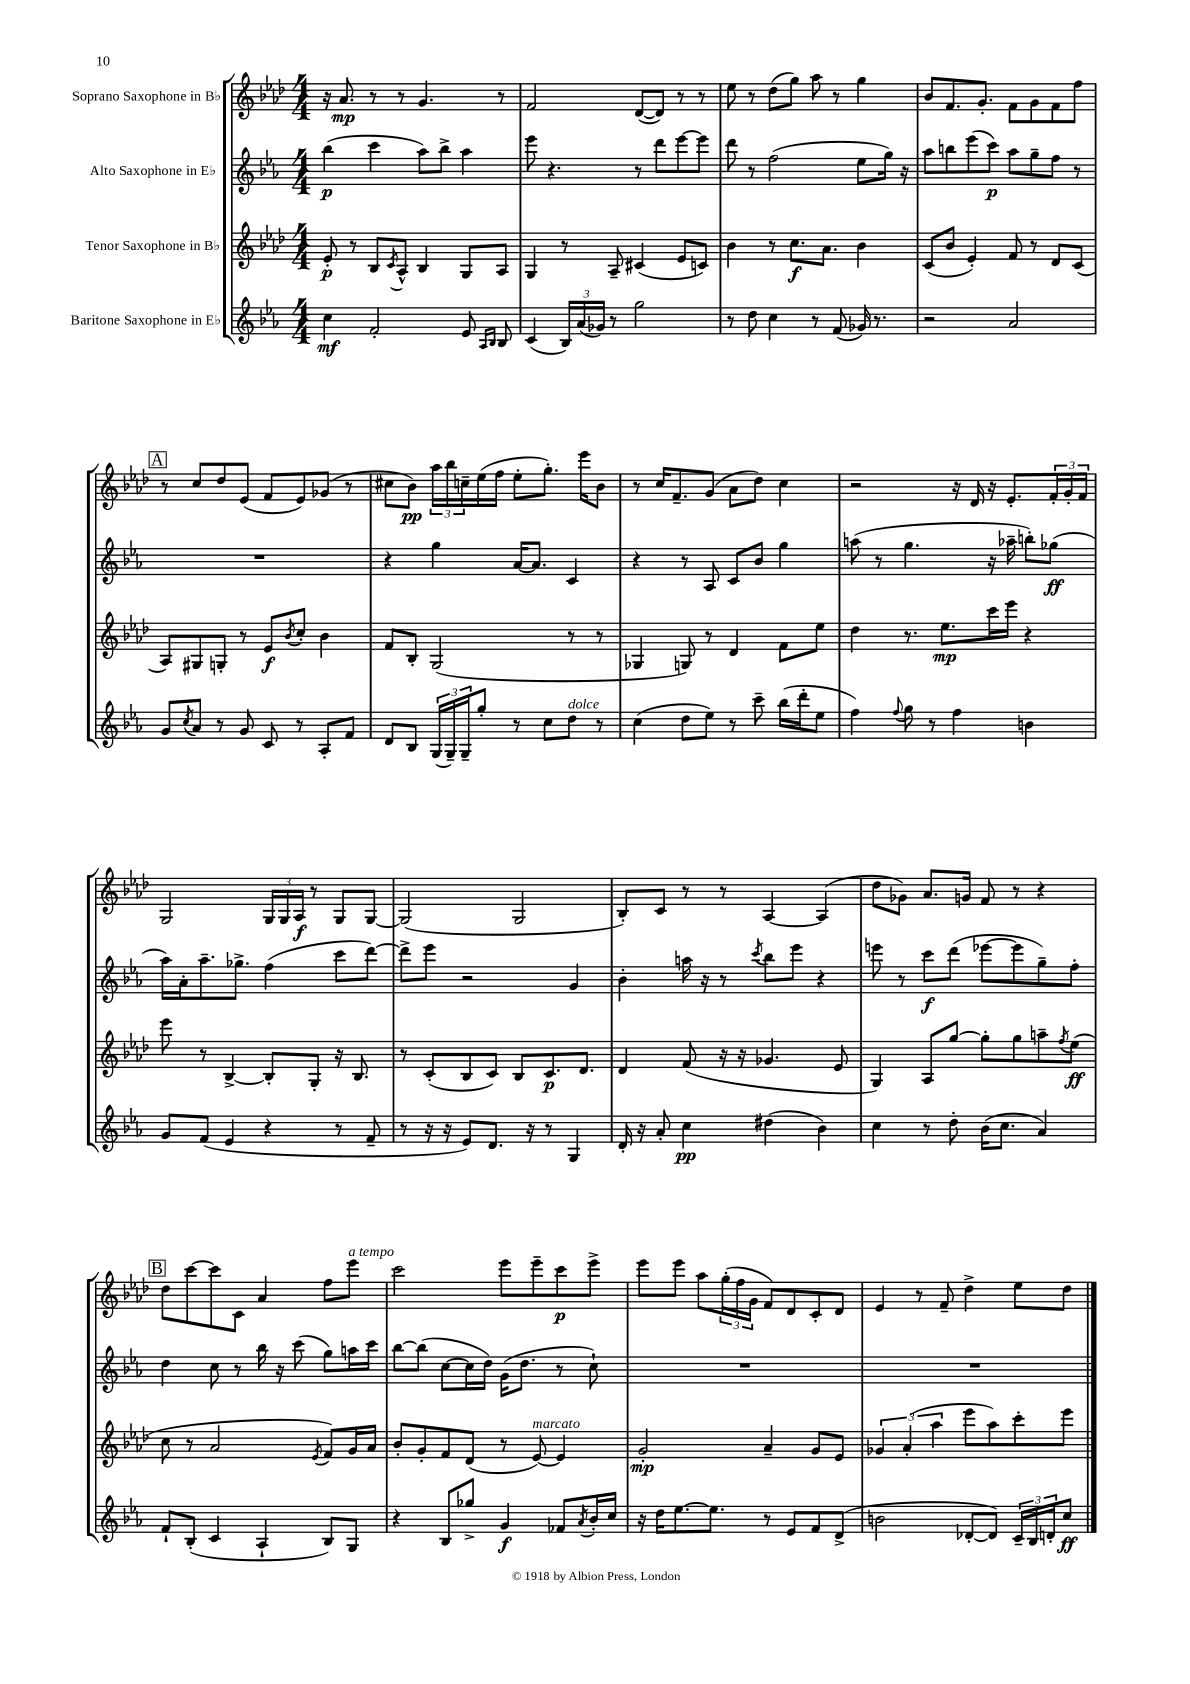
<<
\new StaffGroup <<
\new Staff = "s0" \with { instrumentName = "Soprano Saxophone in Bb" } {
    \clef treble \key aes \major \numericTimeSignature \time 4/4
    r16 aes'8.\mp r8 r8 g'4. r8 |
    f'2 des'8~( des'8) r8 r8 |
    ees''8 r8 des''8( g''8) aes''8 r8 g''4 |
    bes'8 f'8. g'8.-. f'8 g'8 f'8 f''8 |
    \mark \markup { \box "A" } r8 c''8 des''8 ees'8( f'8 ees'8) ges'8( r8 |
    cis''8 bes'8\pp) \tuplet 3/2 { aes''16 bes''16 c''16-- } ees''16( f''16 ees''8-. g''8.-.) ees'''16 bes'8 |
    r8 c''16 f'8.-- g'8( aes'8 des''8) c''4 |
    r2 r16 des'16 r16 ees'8.-. \tuplet 3/2 { f'16-. g'16-. f'16 } |
    g2 \tuplet 3/2 { g16 g16 aes16\f } r8 g8 g8~ |
    g2( g2 |
    bes8-.) c'8 r8 r8 aes4~ aes4( |
    des''8 ges'8) aes'8. g'16 f'8 r8 r4 |
    \mark \markup { \box "B" } des''8 c'''8~ c'''8 c'8 aes'4 f''8 ees'''8^\markup { \italic "a tempo" } |
    c'''2 ees'''8 ees'''8-- c'''8\p ees'''8-> |
    ees'''8 ees'''8 aes''8 \tuplet 3/2 { g''16-.( f''16 g'16 } f'8) des'8 c'8-. des'8 |
    ees'4 r8 f'8-- des''4-> ees''8 des''8 \bar "|." |
}
\new Staff = "s1" \with { instrumentName = "Alto Saxophone in Eb" } {
    \clef treble \key ees \major \numericTimeSignature \time 4/4
    bes''4\p( c'''4 aes''8) bes''8-> aes''4 |
    ees'''8 r4. r8 d'''8 ees'''8~ ees'''8 |
    d'''8 r8 f''2( ees''8 g''16) r16 |
    aes''8 b''8 ees'''8( c'''8\p) aes''8 g''8-- f''8 r8 |
    \mark \markup { \box "A" } R1 |
    r4 g''4 aes'16~ aes'8. c'4 |
    r4 r8 aes8 c'8 bes'8 g''4 |
    a''8( r8 g''4. r16 aes''16-- b''8-.) ges''8\ff( |
    aes''16) aes'16-. aes''8.-- ges''8.-> f''4( c'''8 d'''8~) |
    d'''8-> ees'''8 r2 g'4 |
    bes'4-. a''16 r16 r8 \acciaccatura { c'''8 } bes''8 ees'''8 r4 |
    e'''8 r8 c'''8\f d'''8( ees'''8~ ees'''8 g''8--) f''8-. |
    \mark \markup { \box "B" } d''4 c''8 r8 bes''16 r16 c'''8( g''8) a''16 c'''16 |
    bes''8~ bes''8( c''8~ c''16 d''16) g'16( d''8. r8 c''8-!) |
    R1 |
    R1 \bar "|." |
}
\new Staff = "s2" \with { instrumentName = "Tenor Saxophone in Bb" } {
    \clef treble \key aes \major \numericTimeSignature \time 4/4
    ees'8-.\p r8 bes8 \acciaccatura { c'8 } aes8-^ bes4 g8 aes8 |
    g4 r8 aes8-- cis'4( ees'8 c'8) |
    bes'4 r8 c''8.\f aes'8. bes'4 |
    c'8( bes'8 ees'4-.) f'8 r8 des'8 c'8( |
    \mark \markup { \box "A" } aes8) gis8 g8-. r8 ees'8\f \acciaccatura { bes'8 } c''8-. bes'4 |
    f'8 bes8-. g2( r8 r8 |
    ges4 g8) r8 des'4 f'8 ees''8 |
    des''4 r8. ees''8.\mp c'''16 ees'''16 r4 |
    ees'''8 r8 bes4~-> bes8-. g8-. r16 bes8. |
    r8 c'8-.( bes8 c'8) bes8 c'8.\p des'8. |
    des'4 f'8( r16 r16 ges'4. ees'8 |
    g4) aes8 g''8~ g''8-. g''8 a''8-- \acciaccatura { f''8 } ees''8\ff( |
    \mark \markup { \box "B" } c''8 r8 aes'2 \acciaccatura { ees'8 } f'8) g'16 aes'16 |
    bes'8-. g'8-. f'8 des'8( r8 ees'8~^\markup { \italic "marcato" }) ees'4 |
    g'2-.\mp aes'4-- g'8 ees'8 |
    \tuplet 3/2 { ges'4 aes'4-.( aes''4 } ees'''8 aes''8) c'''8-. ees'''8 \bar "|." |
}
\new Staff = "s3" \with { instrumentName = "Baritone Saxophone in Eb" } {
    \clef treble \key ees \major \numericTimeSignature \time 4/4
    c''4\mf f'2-. ees'8 \grace { aes16 bes16 } bes8 |
    c'4( \tuplet 3/2 { bes16) aes'16( ges'16) } r8 g''2 |
    r8 d''8 c''4 r8 f'8( ges'16) r8. |
    r2 aes'2 |
    \mark \markup { \box "A" } g'8 \acciaccatura { c''8 } aes'8 r8 g'8 c'8 r8 aes8-. f'8 |
    d'8 bes8 \tuplet 3/2 { g16( g16--) g16-- } g''8-. r8 c''8 d''8^\markup { \italic "dolce" } r8 |
    c''4( d''8 ees''8) r8 c'''8-- bes''16( d'''16-. ees''8 |
    f''4) \appoggiatura { f''8 } g''8 r8 f''4 b'4 |
    g'8 f'8( ees'4 r4 r8 f'8-- |
    r8 r16 r16 ees'8) d'8. r16 r8 g4 |
    d'16-. r16 aes'8-. c''4\pp dis''4( bes'4) |
    c''4 r8 d''8-. bes'16( c''8. aes'4) |
    \mark \markup { \box "B" } f'8-! bes8-.( c'4 aes4-! bes8) g8 |
    r4 bes8 ges''8-> g'4\f fes'8 \acciaccatura { aes'8 } bes'16-. c''16 |
    r16 d''16 ees''8.~ ees''8. r8 ees'8 f'8 d'8->( |
    b'2 des'8~-. des'8) \tuplet 3/2 { c'16-- bes16 d'16-. } c''8\ff \bar "|." |
}
>>
>>
\layout { \context { \Score \remove "Bar_number_engraver" } }
